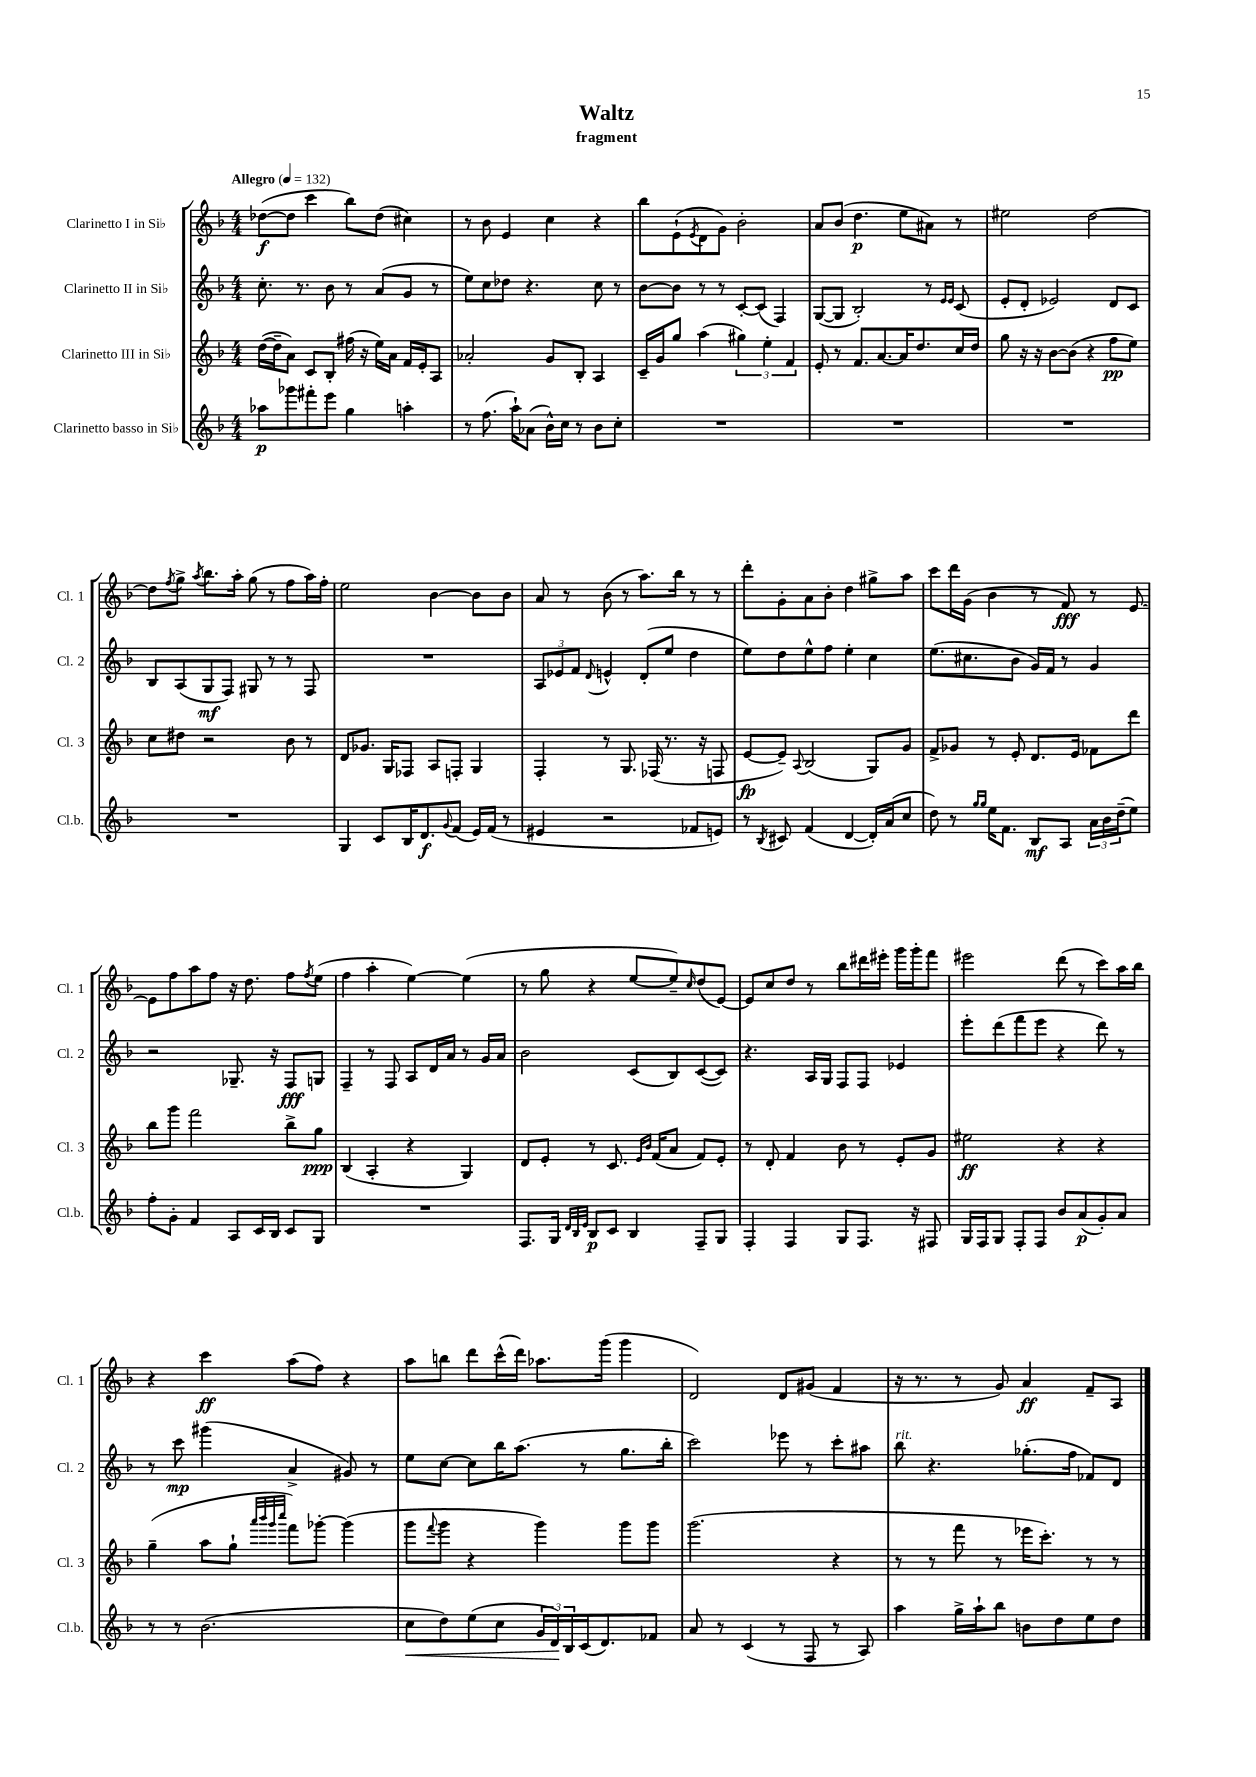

**kern	**kern	**kern	**kern
*staff4	*staff3	*staff2	*staff1
*clefG2	*clefG2	*clefG2	*clefG2
*k[b-]	*k[b-]	*k[b-]	*k[b-]
*M4/4	*M4/4	*M4/4	*M4/4
*MM132	*MM132	*MM132	*MM132
8aa-\L	([16dd\LL	8.cc'\	([8dd-\L
.	16dd~\]J	.	.
8ggg-\	8a\J)	.	8dd-\]J
.	.	8.r	.
8fff#'\	8c/L	.	4ccc\
8eee\J	8B-'/J	8b-\	.
4gg\	(16ff#\	8r	8bb-\L)
.	16r	.	.
.	16ee\LL)	(8a/L	(8dd-\J
.	16a\JJ	.	.
4aa'\	16f/LL	8g/J	4cc#\)
.	16e'/J	.	.
.	8A/J	8r	.
=	=	=	=
8r	2a-'/	8ee\L)	8r
(8.ff\	.	8cc\	8b-\
.	.	8dd-\J	4e/
16aa`\LK)	.	.	.
(8a-\J	.	4.r	.
16b-^^\LL)	8g/L	.	4cc\
16cc\JJ	.	.	.
8r	8B-'/J	.	.
8b-\L	4A/	8cc\	4r
8cc'\J	.	8r	.
=	=	=	=
1r	16c~/LL	[8b-\L	8bb-\L
.	16g/J	.	.
.	8gg/J	8b-\]J	(8e`\
.	.	.	8qe/
.	(4aa\	8r	8d\
.	.	8r	8g\J)
.	6gg#\)	[8c'/L	2b-'\
.	.	(8c/]J	.
.	6ee'\	.	.
.	.	4F/)	.
.	6f/	.	.
=	=	=	=
1r	8e'/	([8G/L	8a/L
.	8r	8G/]J	(8b-/J
.	8.f/L	2B-'/)	4.dd\
.	[8.a/	.	.
.	16a/]K	.	8ee\L
.	8.dd/	.	.
.	.	8r	8a#\J)
.	.	16qqe/LL	.
.	.	16qqe/JJ	.
.	16cc/L	(8c/	8r
.	16dd/JJ	.	.
=	=	=	=
1r	8gg\	8e'/L	2ee#\
.	16r	8d'/J	.
.	16r	.	.
.	[8b-\L	2e-/)	.
.	(8b-\]J	.	.
.	4r	.	[2dd\
.	8ff\L	8d/L	.
.	8ee\J)	8c/J	.
=	=	=	=
1r	8cc\L	8B-/L	8dd\]L
.	.	.	8qff/
.	8dd#\J	(8A/	8gg^\J
.	.	.	8qaa/
.	2r	8G/	8.bb-\L
.	.	8F/J)	.
.	.	.	16aa'\Jk
.	.	8G#/	(8gg\
.	.	8r	8r
.	8b-\	8r	8ff\L
.	8r	8F/	16aa\L)
.	.	.	16ff'\JJ
=	=	=	=
4G/	8d/L	1r	2ee\
.	8.g-/J	.	.
8c/L	.	.	.
.	16G/LK	.	.
16B-/K	8F-/J	.	.
8.d/	.	.	.
.	8A/L	.	[4b-\
8qqg/	.	.	.
(8f/J	8F'/J	.	.
16e/LL)	4G/	.	8b-\]L
(16f/JJ	.	.	.
8r	.	.	8b-\J
=	=	=	=
4e#/	4F'/	12A/L	8a/
.	.	12e-/	.
.	.	.	8r
.	.	12f/J	.
.	.	8qqd/	.
2r	8r	4e^^/	(8b-\
.	8.G/	.	8r
.	.	(8d'/L	8.aa\L)
.	(16F-/	.	.
.	8.r	8ee/J	.
.	.	.	16bb-\Jk
8f-/L	.	4dd\	8r
.	16r	.	.
8e/J)	8F/	.	8r
=	=	=	=
8r	[8e/L	8ee\L)	8ddd'\L
8qB-/	.	.	.
8c#/	8e~/]J)	8dd\	8g'\
.	8qqA/	.	.
(4f/	(2B-/	8ee^^\	8a\
.	.	8ff\J	8b-'\J
[4d/	.	4ee'\	4dd\
16d'/]LL)	8G/L)	4cc\	8gg#^\L
(16a/J	.	.	.
8cc/J	8g/J	.	8aa\J
=	=	=	=
8dd\)	8f^/L	(8.ee\L	8ccc\L
8r	8g-/J	.	16ddd\L
.	.	8.cc#\	(16g\JJ
16qqgg/LL	.	.	.
16qqgg/JJ	.	.	.
16ee\LK	8r	.	4b-\
8.f\J	.	.	.
.	8e'/	8b-\J	.
8B-/L	8.d/L	16g/LL)	8r
.	.	16f/JJ	.
8A/J	.	8r	8f/)
.	16e/Jk	.	.
24a\LL	8f-\L	4g/	8r
24b-\	.	.	.
(24dd~\J	.	.	.
8ee\J)	8ddd\J	.	[8e/
=	=	=	=
8ff'\L	8bb-\L	2r	8e\]L
8g'\J	8ggg\J	.	8ff\
4f/	2fff\	.	8aa\
.	.	.	8ff\J
8A/L	.	8.G-~/	16r
.	.	.	8.dd\
16c/L	.	.	.
16B-/JJ	.	16r	.
8c/L	8bb-^\L	8F/L	8ff\L
.	.	.	8qff/
8G/J	8gg\J	8G/J	(8ee\J
=	=	=	=
1r	(4B-/	4F~/	4ff\
.	4A'/	8r	4aa'\
.	.	8F/	.
.	4r	8A/L	[4ee\)
.	.	16d/L	.
.	.	16a/JJ	.
.	4G/)	8r	(4ee\]
.	.	16g/LL	.
.	.	16a/JJ	.
=	=	=	=
8.F/L	8d/L	2b-\	8r
.	8e'/J	.	8gg\
16G/Jk	.	.	.
32qqd/LLL	.	.	.
32qqB-/	.	.	.
32qqe/JJJ	.	.	.
8B-/L	8r	.	4r
8c/J	8.c/	.	.
4B-/	.	(8c/L	[8ee/L
.	16qqe/LL	.	.
.	16qqb-/JJ	.	.
.	(16f/LK	.	.
.	8a/J	8B-/)	8ee~/])
.	.	.	16qqcc/
8F~/L	8f/L)	([8c/	(8dd/
8G/J	8e'/J	8c/]J)	[8e/J)
=	=	=	=
4F'/	8r	4.r	8e/]L
.	8d'/	.	8cc/
4F/	4f/	.	8dd/J
.	.	16A/LL	8r
.	.	16G/JJ	.
8G/L	8b-\	8F/L	8bb-\L
8.F/J	8r	8F/J	16ddd#\L
.	.	.	16eee#'\JJ
.	8e'/L	4e-/	16ggg\LL
16r	.	.	16ggg'\J
8F#/	8g/J	.	8fff\J
=	=	=	=
16G/LL	2ee#\	8eee'\L	2eee#\
16F/J	.	.	.
8G/J	.	(8ddd\	.
8F'/L	.	8fff\	.
8F/J	.	8eee\J	.
8b-/L	4r	4r	(8ddd\
(8a/	.	.	8r
8g'/)	4r	8ddd\)	8ccc\L)
8a/J	.	8r	16aa\L
.	.	.	16bb-\JJ
=	=	=	=
8r	(4gg~\	8r	4r
8r	.	8ccc\	.
(2.b-\	8aa\L	(4ggg#\	4ccc\
.	8gg`\J	.	.
.	32qqaaa/LLL	.	.
.	32qqbbb-/	.	.
.	32qqggg/	.	.
.	32qqcccc/JJJ	.	.
.	8fff\L)	4a^/	(8aa\L
.	[8ggg-'\J	.	8ff\J)
.	(4ggg-\]	8g#/)	4r
.	.	8r	.
=	=	=	=
8cc\L	8ggg\L	8ee\L	8aa\L
.	8qqfff/	.	.
8dd\)	8ggg\J	[8cc\J	8bb\J
(8ee\	4r	8cc\]L	8ddd\L
8cc\J	.	16bb-\K	(16ccc^^\L
.	.	(8.aa\J	16ddd\JJ)
24g/LL	4ggg\)	.	8.aa-\L
24d/)	.	.	.
24B-/	.	.	.
(16c/J	.	8r	.
8.d/)	.	.	(16ggg\Jk
.	8ggg\L	8.gg\L	4ggg\
8f-/J	8ggg\J	.	.
.	.	16bb-'\Jk	.
=	=	=	=
8a/	(2.ggg\	2ccc\)	2d/)
8r	.	.	.
(4c/	.	.	.
8r	.	8eee-\	8d/L
8F/	.	8r	(8g#/J
8r	4r	8ccc'\L	4f/
8A/)	.	8aa#\J	.
=	=	=	=
4aa\	8r	8bb-\	16r
.	.	.	8.r
.	8r	4.r	.
16gg^\LL	8fff\	.	8r
16aa`\J	.	.	.
8bb-\J	8r	.	8g/)
8b\L	16eee-\LK	(8.gg-'\L	4a/
.	8.ccc'\J)	.	.
8dd\	.	.	.
.	.	16ff\Jk	.
8ee\	8r	8f-/L)	8f~/L
8dd\J	8r	8d/J	8A/J
==	==	==	==
*-	*-	*-	*-
